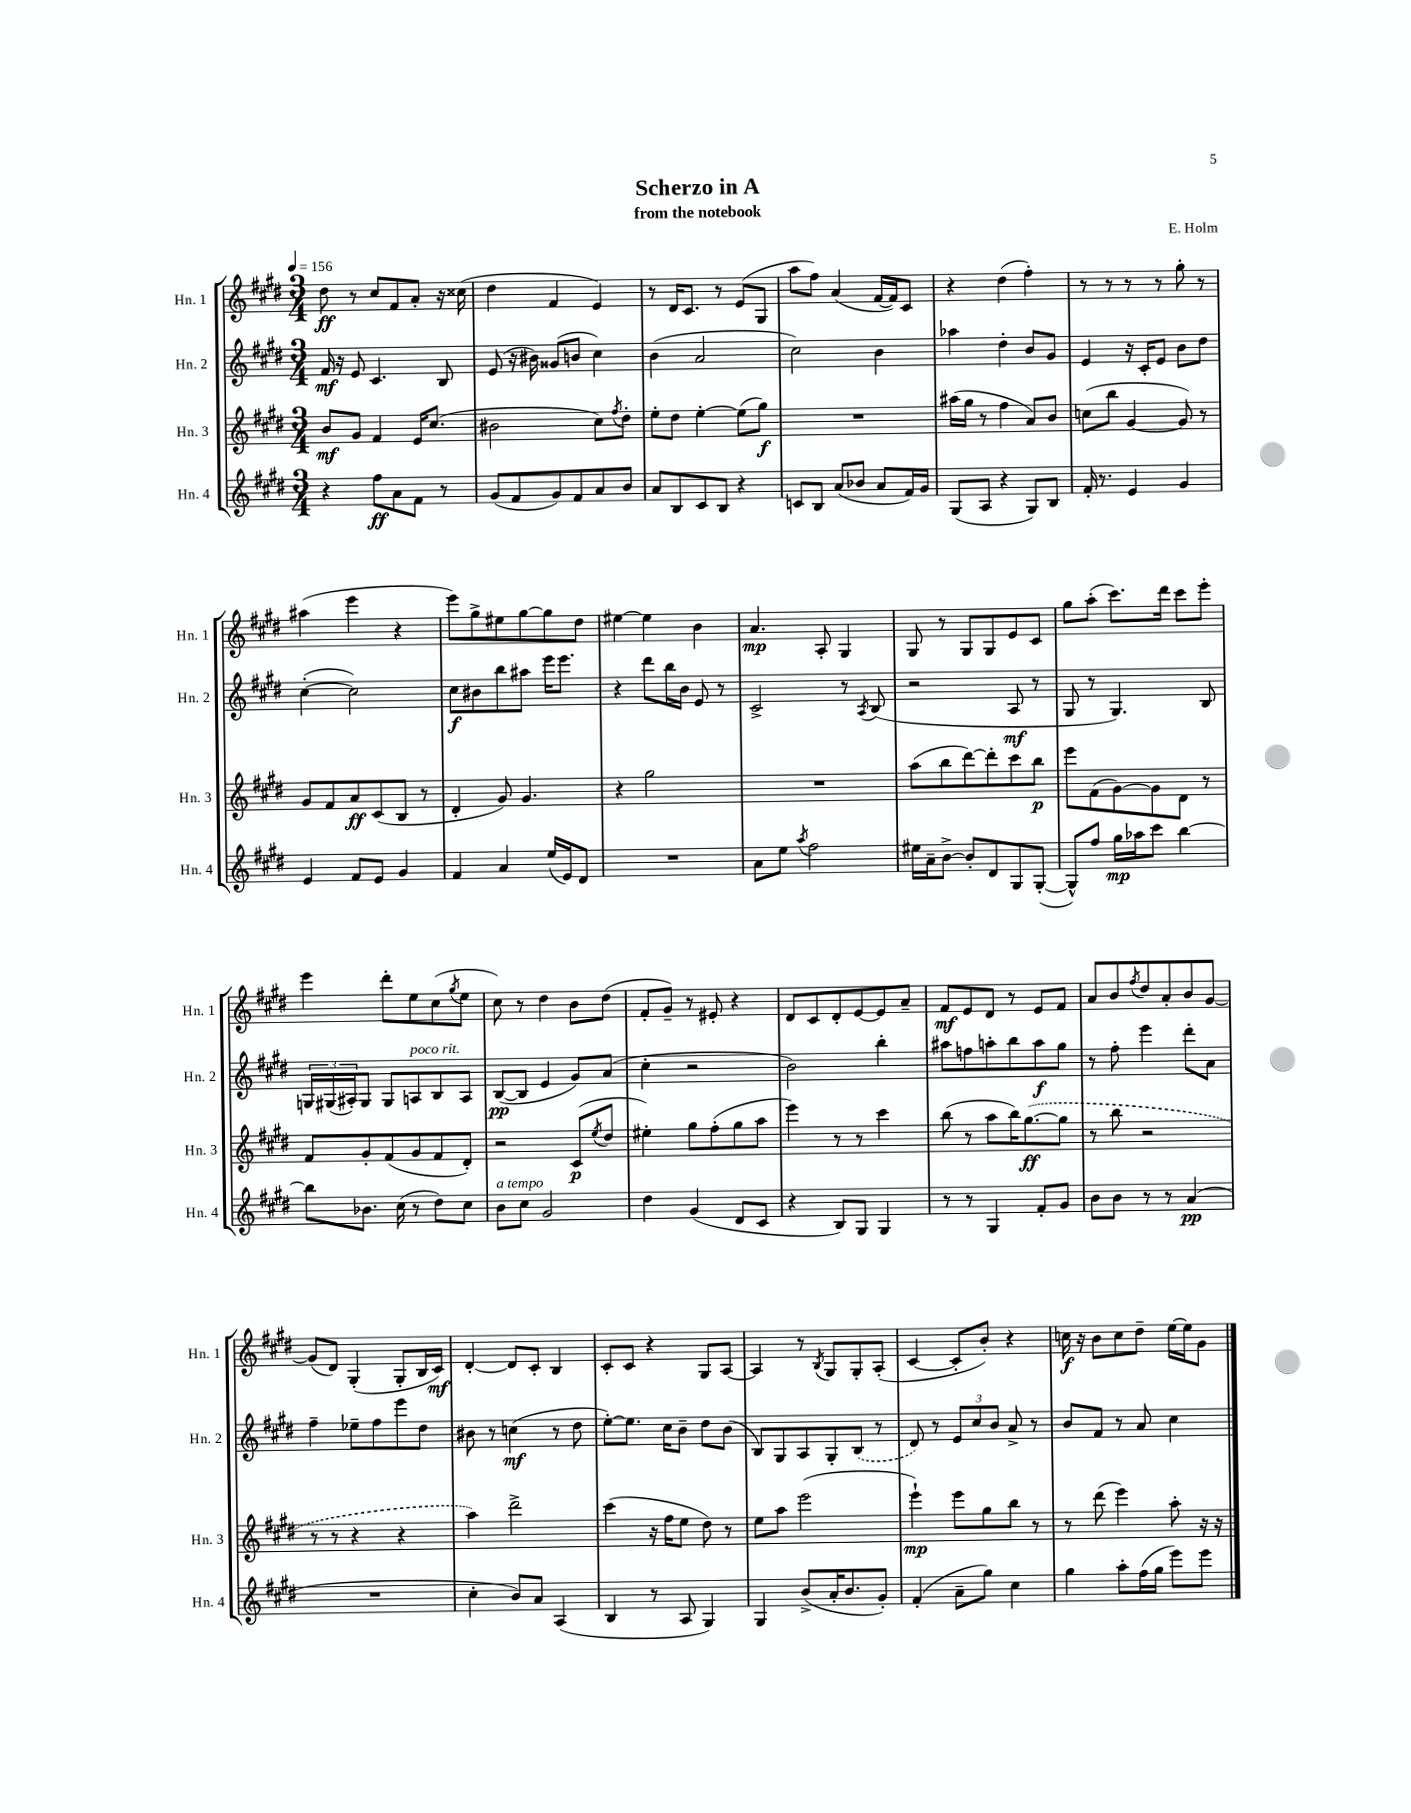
\header { title = "Scherzo in A" composer = "E. Holm" subtitle = "from the notebook" }
<<
\new StaffGroup <<
\new Staff = "s0" \with { instrumentName = "Hn. 1" shortInstrumentName = "Hn. 1" } {
    \clef treble \key e \major \numericTimeSignature \time 3/4 \tempo 4 = 156
    dis''8\ff r8 cis''8 fis'8 a'8-. r16 cisis''16( |
    dis''4 fis'4 e'4) |
    r8 dis'16 cis'8. r8 e'8( gis8 |
    a''8 fis''8) a'4( fis'16~ fis'16) cis'8 |
    r4 dis''4( fis''4-.) |
    r8 r8 r8 r8 gis''8-. r8 |
    ais''4( e'''4 r4 |
    e'''8) gis''8-> eis''8 gis''8~ gis''8 dis''8 |
    eis''4~ eis''4 b'4 |
    a'4.\mp a8-. gis4 |
    gis8 r8 gis8 gis8 e'8 cis'8 |
    gis''8 a''8-.( cis'''8.) dis'''16 cis'''8 e'''8-. |
    e'''4 dis'''8-. e''8 cis''8( \acciaccatura { gis''8 } e''8 |
    cis''8) r8 dis''4 b'8 dis''8( |
    fis'8-. gis'8--) r8 eis'8-. r4 |
    dis'8 cis'8 dis'8-. e'8~ e'8 a'8-- |
    fis'8\mf e'8 dis'8 r8 e'8 fis'8 |
    a'8 b'8 \acciaccatura { fis''8 } dis''8 a'8-. b'8 gis'8~ |
    gis'8( dis'8) gis4-.( gis8-. b16 cis'16\mf) |
    dis'4~-. dis'8 cis'8-. b4 |
    cis'8-. cis'8 r4 gis8 a8~ |
    a4 r8 \acciaccatura { b8 } gis8 gis8-. a8-.( |
    cis'4~ cis'8-. b'8-.) r4 |
    c''16\f r16 b'8 c''8 dis''8-- e''16~ e''16 gis'8 \bar "|." |
}
\new Staff = "s1" \with { instrumentName = "Hn. 2" shortInstrumentName = "Hn. 2" } {
    \clef treble \key e \major \numericTimeSignature \time 3/4
    fis'16\mf r16 e'8 cis'4. b8 |
    e'8( r16 bis'16) gisis'8( b'8 cis''4) |
    b'4( a'2 |
    cis''2) b'4 |
    aes''4 dis''4-. b'8 gis'8 |
    e'4 r16 cis'16-. e'8 b'8 dis''8 |
    cis''4~-.( cis''2) |
    cis''8\f bis'8 b''8 ais''8 e'''16 e'''8. |
    r4 dis'''8 b''16 b'16 e'8 r8 |
    cis'2-> r8 \acciaccatura { a8 } b8( |
    r2 a8\mf r8 |
    gis8 r8 gis4.) b8 |
    \tuplet 3/2 { g16 gis16( ais16-.) } gis8 gis8 a8^\markup { \italic "poco rit." } b8 a8 |
    b8~\pp( b8 e'4 gis'8) a'8( |
    cis''4-. r2 |
    b'2) b''4-. |
    ais''8 f''8 a''8-. b''8 a''8\f gis''8 |
    r8 fis''8-. e'''4 dis'''8-. a'8 |
    fis''4-- ees''8-- fis''8 e'''8 dis''8 |
    bis'8 r8 c''4\mf( r8 dis''8 |
    e''8~-.) e''8. cis''16 b'8-- dis''8 b'8( |
    b8) gis8 a8 gis8-. \once \slurDashed b8( r8 |
    dis'8) r8 \tuplet 3/2 { e'8 cis''8 b'8 } a'8-> r8 |
    b'8 fis'8 r8 a'8 cis''4 \bar "|." |
}
\new Staff = "s2" \with { instrumentName = "Hn. 3" shortInstrumentName = "Hn. 3" } {
    \clef treble \key e \major \numericTimeSignature \time 3/4
    b'8\mf gis'8 fis'4 e'16 cis''8.( |
    bis'2 cis''8) \acciaccatura { fis''8 } dis''8-. |
    e''8-. dis''8 e''4~-. e''8( gis''8\f) |
    R2. |
    ais''16( gis''16 r8 fis''4 a'8) b'8 |
    c''8( b''8 gis'4~ gis'8) r8 |
    gis'8 fis'8 a'8\ff cis'8( b8 r8 |
    dis'4-. gis'8) gis'4. |
    r4 gis''2 |
    R2. |
    a''8( b''8 dis'''8~) dis'''8-. cis'''8 b''8\p |
    e'''8 fis'8( gis'8~) gis'8 dis'8 r8 |
    fis'8 gis'8-. fis'8( gis'8 fis'8 dis'8-.) |
    r2 cis'8\p( \acciaccatura { e''8 } dis''8 |
    eis''4-.) gis''8 fis''8-.( gis''8 a''8 |
    e'''4) r8 r8 cis'''4 |
    b''8( r8 a''8 b''16) \once \slurDashed gis''8.~\ff( gis''8 |
    r8 b''8 r2 |
    r8 r8 r4 r4 |
    a''4) dis'''2-> |
    cis'''4( r16 fis''16 e''8 dis''8) r8 |
    e''8 a''8 e'''2( |
    e'''4-!\mp) e'''8 gis''8 b''8 r8 |
    r8 dis'''8( e'''4) a''8-. r16 r16 \bar "|." |
}
\new Staff = "s3" \with { instrumentName = "Hn. 4" shortInstrumentName = "Hn. 4" } {
    \clef treble \key e \major \numericTimeSignature \time 3/4
    r4 fis''8\ff a'8 fis'8 r8 |
    gis'8( fis'8 gis'8) fis'8 a'8 b'8 |
    a'8 b8 cis'8 b8 r4 |
    c'8 b8 a'8( bes'8 a'8 fis'16) gis'16 |
    gis8( a8 r4 gis8) b8 |
    fis'16-. r8. e'4 gis'4 |
    e'4 fis'8 e'8 gis'4 |
    fis'4 a'4 e''16( e'16) dis'8 |
    R2. |
    a'8 e''8 \acciaccatura { a''8 } fis''2 |
    eis''16 a'16-- b'8~-> b'8-. dis'8 gis8 gis8~-.( |
    gis8-^) fis''8 gis''16\mp aes''16 cis'''8 b''4~ |
    b''8 bes'8. cis''16( r8 dis''8) cis''8 |
    b'8^\markup { \italic "a tempo" } cis''8 gis'2 |
    dis''4 gis'4( dis'8 cis'8 |
    r4 b8) gis8 gis4 |
    r8 r8 gis4 fis'8-. gis'8 |
    b'8 b'8 r8 r8 a'4\pp( |
    R2. |
    cis''4-. b'8) a'8 a4( |
    b4 r8 a8 gis4) |
    gis4 b'8->( a'16-. b'8. gis'8-.) |
    fis'4-.( a'8-- gis''8) cis''4 |
    gis''4 a''8-. fis''16( gis''16 e'''8) e'''8 \bar "|." |
}
>>
>>
\layout { \context { \Score \remove "Bar_number_engraver" } }
